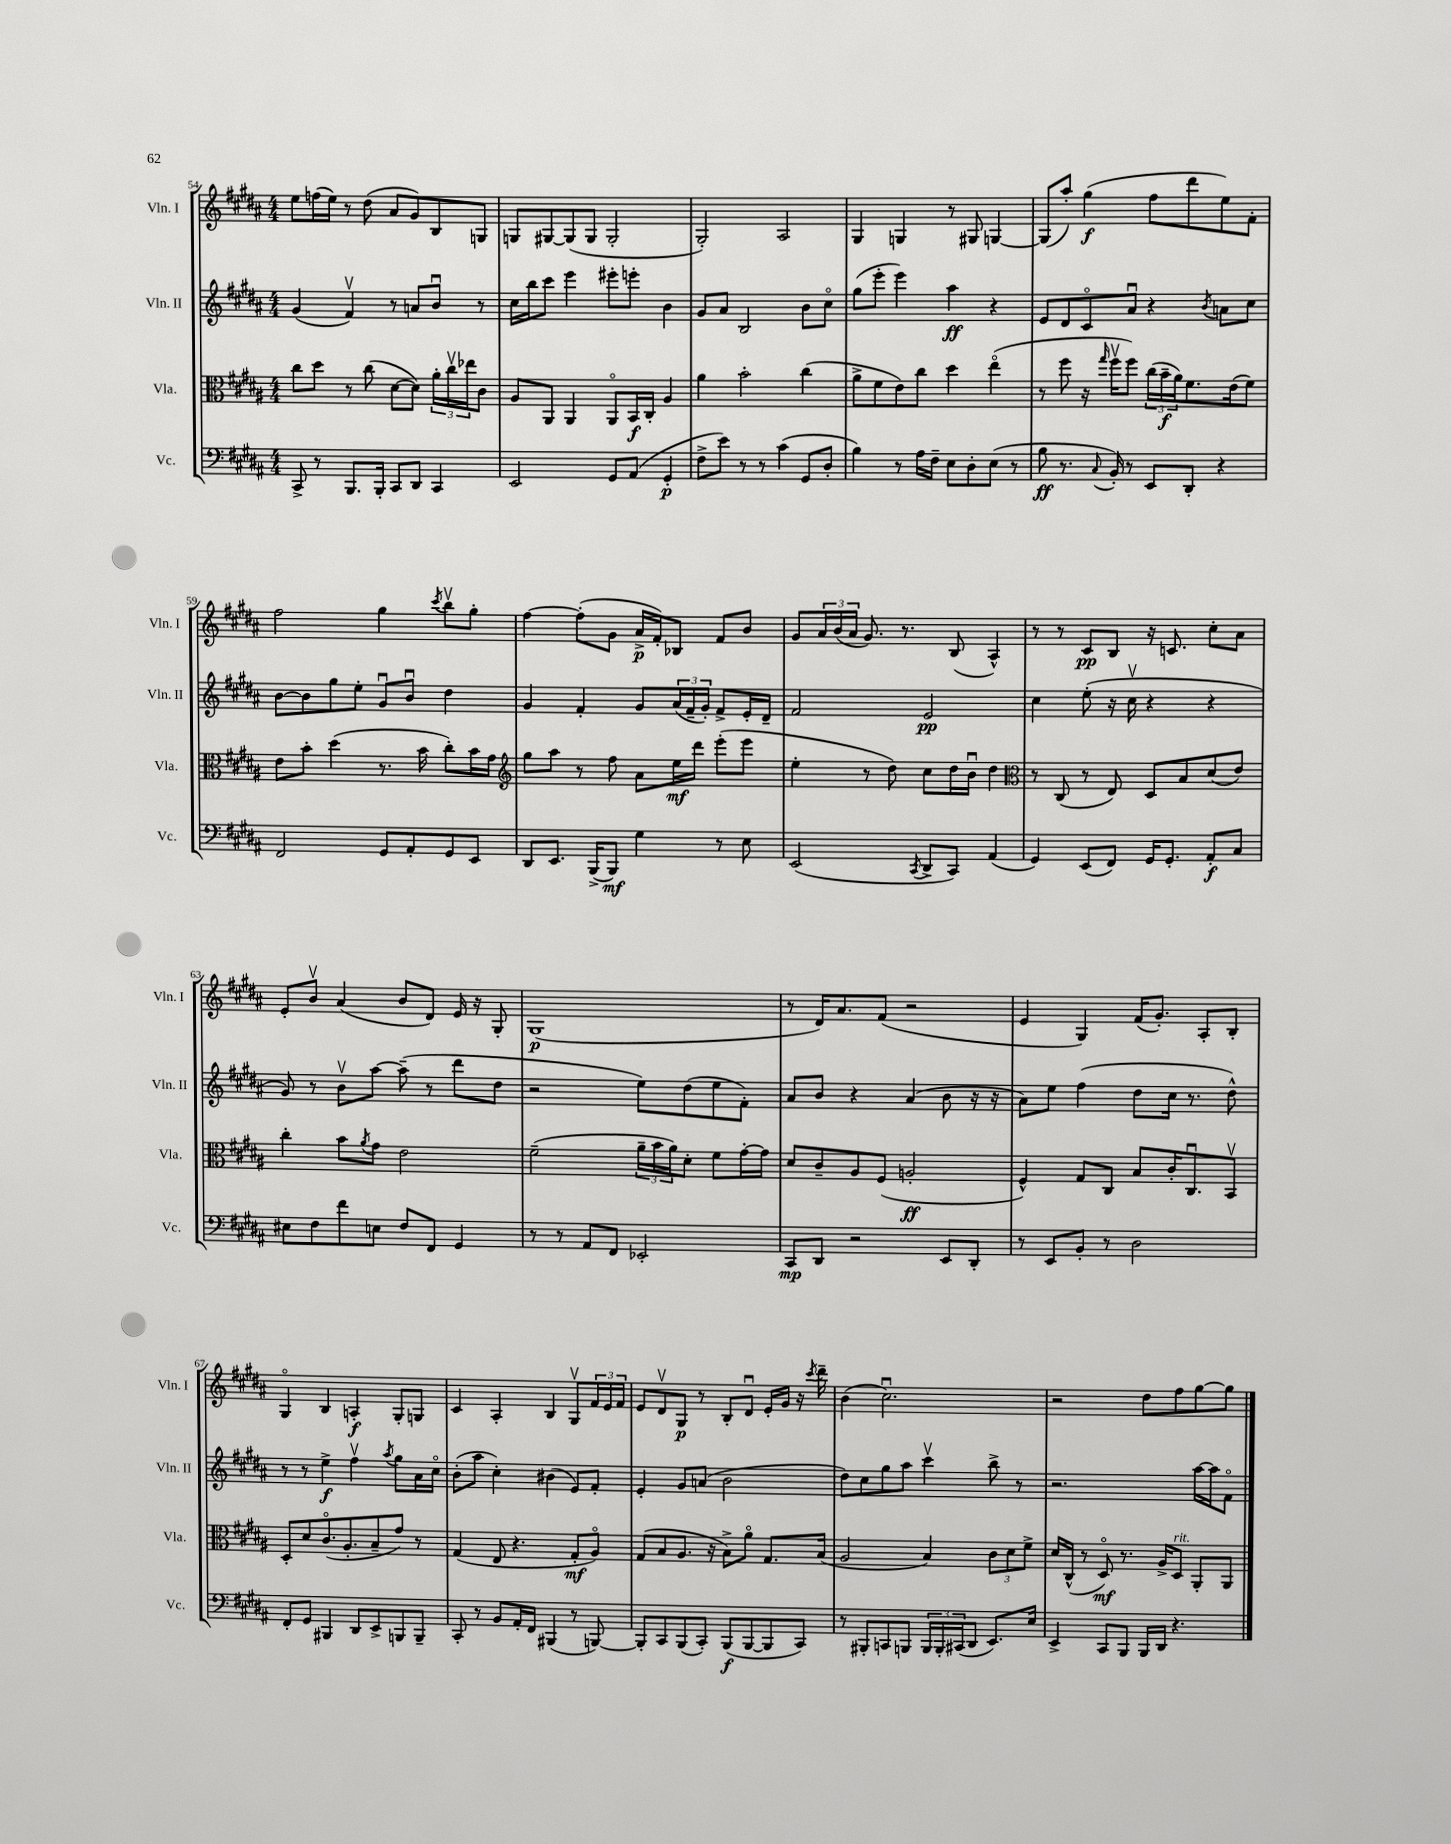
<<
\new StaffGroup <<
\new Staff = "s0" \with { instrumentName = "Vln. I" shortInstrumentName = "Vln. I" } {
    \clef treble \key b \major \numericTimeSignature \time 4/4
    e''8 f''16( e''16) r8 dis''8( ais'8 gis'8) b8 g8 |
    g8 gis8~ gis8( gis8 gis2-. |
    gis2-.) ais2 |
    gis4 g4 r8 gis8 g4~ |
    g8( ais''8-.) gis''4\f( fis''8 dis'''8 e''8) fis'8-. |
    fis''2 gis''4 \acciaccatura { cis'''8 } b''8\upbow gis''8-. |
    fis''4~ fis''8-.( gis'8 ais'16->\p fis'16-.) bes8 fis'8 b'8 |
    gis'8 \tuplet 3/2 { ais'16 b'16( ais'16 } gis'8.) r8. b8( ais4-^) |
    r8 r8 cis'8\pp b8 r16 c'8. cis''8-. ais'8 |
    e'8-. b'8\upbow ais'4( b'8 dis'8) e'16 r16 gis8-. |
    gis1\p( |
    r8 dis'16) ais'8. fis'8( r2 |
    e'4 gis4) fis'16( gis'8.-.) ais8-. b8-. |
    gis4\flageolet b4 a4-.\f gis8-. g8 |
    cis'4 ais4-. b4 gis8\upbow \tuplet 3/2 { fis'16 e'16 fis'16 } |
    e'8 dis'8\upbow gis8\p r8 b8-. dis'8\downbow e'16-. gis'16 r16 \acciaccatura { cis'''8 } dis'''16-- |
    b'4( cis''2.\downbow) |
    r2 dis''8 fis''8 gis''8~ gis''8 \bar "|." |
}
\new Staff = "s1" \with { instrumentName = "Vln. II" shortInstrumentName = "Vln. II" } {
    \clef treble \key b \major \numericTimeSignature \time 4/4
    gis'4( fis'4\upbow) r8 a'8 b'8\downbow r8 |
    cis''16 b''16 cis'''8 e'''4 eis'''8-. e'''8-. b'4 |
    gis'8 ais'8 b2 b'8 cis''8\flageolet |
    gis''8( e'''8-. e'''4) ais''4\ff r4 |
    e'8 dis'8 cis'8\flageolet ais'8\downbow r4 \acciaccatura { b'8 } a'8 cis''8 |
    b'8~ b'8 gis''8 e''8-. gis'8\downbow b'8\downbow dis''4 |
    gis'4 fis'4-. gis'8 \tuplet 3/2 { ais'16( fis'16-- gis'16-.) } fis'8-> e'16-. dis'16-- |
    fis'2 e'2\pp |
    cis''4 e''8-.( r16 cis''16\upbow r4 r4 |
    gis'8) r8 b'8\upbow ais''8~ ais''8--( r8 dis'''8 dis''8 |
    r2 e''8) dis''8( e''8 fis'8-.) |
    ais'8 b'8 r4 ais'4( b'8 r16 r16 |
    ais'8) e''8 fis''4( dis''8 cis''16 r8. dis''8-^) |
    r8 r8 e''4->\f fis''4\upbow \acciaccatura { ais''8 } gis''8 ais'16 cis''16\flageolet |
    b'8-.( ais''8 cis''4-.) bis'4( e'8) fis'8-. |
    e'4-. gis'8 a'8( b'2 |
    dis''8) cis''8 gis''8 ais''8 cis'''4\upbow b''8-> r8 |
    r2. ais''16~ ais''16 fis'8\flageolet \bar "|." |
}
\new Staff = "s2" \with { instrumentName = "Vla." shortInstrumentName = "Vla." } {
    \clef alto \key b \major \numericTimeSignature \time 4/4
    cis''8 dis''8 r8 cis''8( dis'8~ dis'8) \tuplet 3/2 { ais'16-. cis''16\upbow ees''16 } cis'8 |
    ais8 ais,8 ais,4 ais,8\flageolet b,16\f cis16-. ais4 |
    ais'4 b'2-. cis''4( |
    ais'8-> fis'8 e'8) cis''8 dis''4 e''4\flageolet( |
    r8 fis''8 r16 \grace { gis''16 } fis''16\upbow fis''8) \tuplet 3/2 { cis''16( b'16--\f ais'16) } fis'8. e'16( fis'8) |
    e'8 b'8-. dis''4( r8. b'16 cis''8-.) b'16 gis'16 |
    \clef treble gis''8 ais''8 r8 fis''8 ais'8 e''16\mf dis'''16 e'''8-.( e'''8 |
    e''4-. r8 dis''8) cis''8 dis''16 b'16\downbow dis''4 |
    \clef alto r8 cis8( r8 e8) dis8 b8 dis'8( e'8) |
    cis''4-. b'8 \acciaccatura { ais'8 } gis'8 e'2 |
    fis'2--( \tuplet 3/2 { ais'16-- b'16 ais'16) } dis'8-. fis'8 gis'16~-. gis'16 |
    dis'8 cis'8-- ais8 fis8( a2-.\ff |
    fis4-^) gis8 cis8 b8 cis'16-. cis8.\downbow b,8\upbow |
    dis8-. dis'8 cis'8.\flageolet( ais8.-. b8-- gis'8) r8 |
    gis4( e8 r4. gis8-.\mf ais8\flageolet) |
    gis8( b8 ais8. r16 b8->) ais'8\flageolet gis8. b16( |
    ais2 b4) \tuplet 3/2 { cis'8 dis'8 fis'8-> } |
    dis'16 cis16-^( r8 dis8\flageolet\mf) r8. ais16-> dis8^\markup { \italic "rit." } ais,8-. ais,8 \bar "|." |
}
\new Staff = "s3" \with { instrumentName = "Vc." shortInstrumentName = "Vc." } {
    \clef bass \key b \major \numericTimeSignature \time 4/4
    cis,8-> r8 b,,8. b,,16-. cis,8 dis,8 cis,4 |
    e,2 gis,8 ais,8( gis,4-.\p |
    fis8-> e'8) r8 r8 cis'4( gis,8 dis8-. |
    b4) r8 ais16 fis16-- e8 dis8-. e8( r8 |
    b8\ff r8. \appoggiatura { cis8 } b,16-.) r8 e,8 dis,8-. r4 |
    fis,2 gis,8 ais,8-. gis,8 e,8 |
    dis,8 e,8. b,,16->( b,,8\mf) gis4 r8 e8 |
    e,2( \acciaccatura { cis,8 } dis,8-> cis,8) ais,4( |
    gis,4) e,8( fis,8) gis,16 gis,8.-. ais,8-.\f cis8 |
    eis8 fis8 fis'8 e8 fis8 fis,8 gis,4 |
    r8 r8 ais,8 fis,8 ees,2-. |
    cis,8\mp dis,8 r2 e,8 dis,8-. |
    r8 e,8 b,8-. r8 dis2 |
    fis,8-. gis,8 bis,,4 dis,8 e,8-> b,,8 b,,8-- |
    cis,8-. r8 b,8 ais,16-. fis,16 bis,,4( r8 b,,8~) |
    b,,8-. cis,8 b,,8( cis,8-.) b,,8\f( b,,8~ b,,8 cis,8) |
    r8 bis,,8-. c,8 b,,8 \tuplet 3/2 { b,,16 b,,16-. cis,16( } dis,8 e,8.) e16 |
    e,4-> cis,8 b,,8 b,,16 dis,16 r4. \bar "|." |
}
>>
>>
\layout { \context { \Score currentBarNumber = #54 } }
